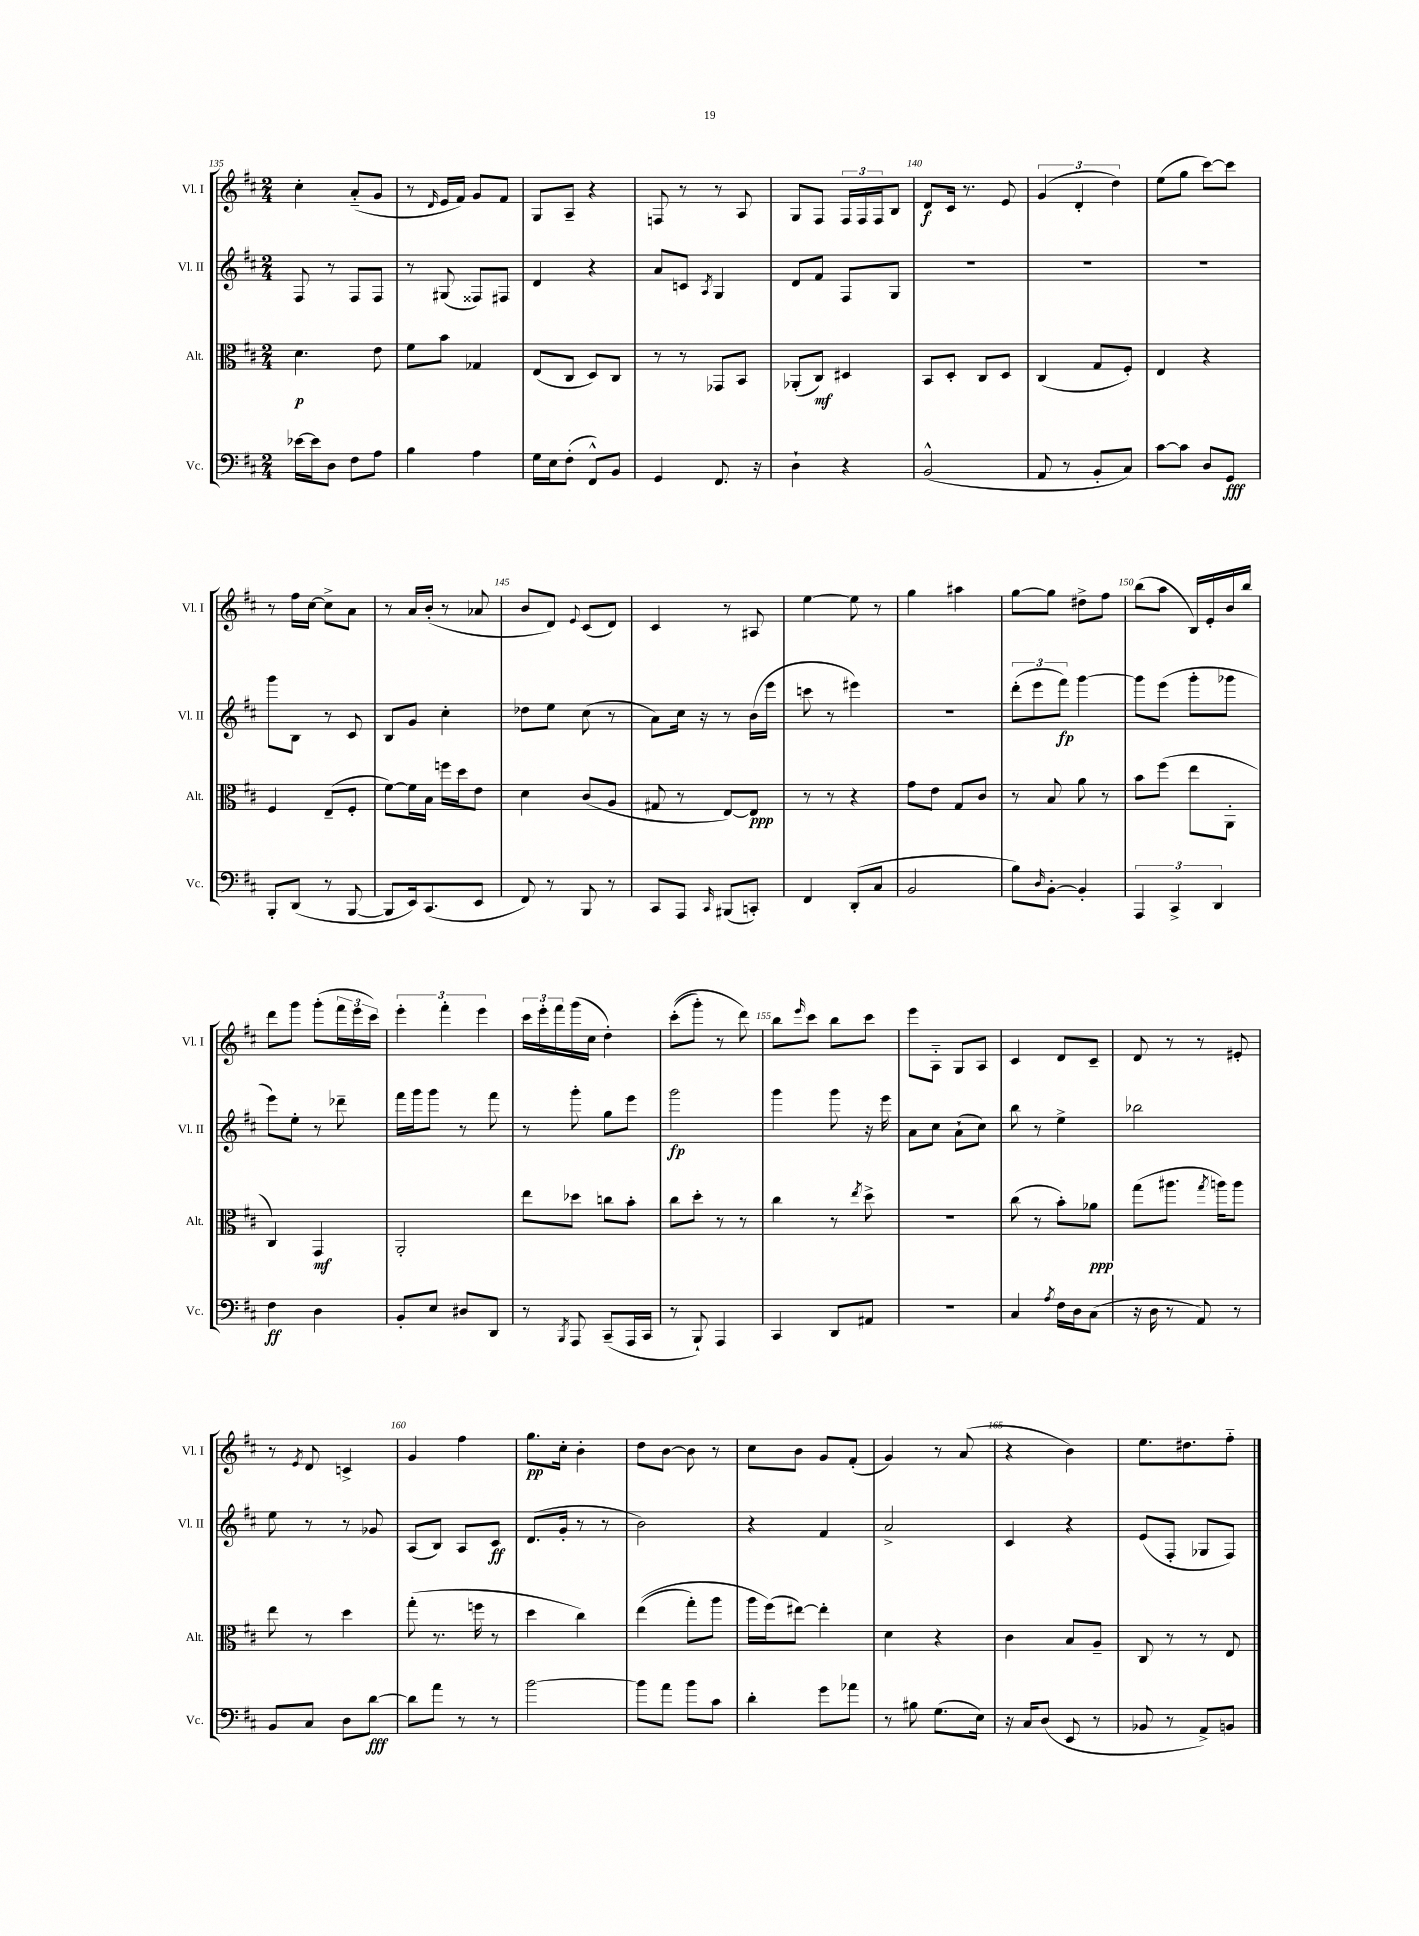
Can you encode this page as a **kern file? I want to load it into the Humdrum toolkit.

**kern	**kern	**kern	**kern
*staff4	*staff3	*staff2	*staff1
*clefF4	*clefC3	*clefG2	*clefG2
*k[f#c#]	*k[f#c#]	*k[f#c#]	*k[f#c#]
*M2/4	*M2/4	*M2/4	*M2/4
[16e-\LL	4.d\	8F#/	4cc#'\
16e-\]J	.	.	.
8D\J	.	8r	.
8F#\L	.	8F#/L	(8a'~/L
8A\J	8e\	8F#/J	8g/J
=	=	=	=
4B\	8f#\L	8r	8r
.	.	.	16qqd/
.	8b\J	(8G#/	16e/LL
.	.	.	16f#/JJ)
4A\	4G-/	8F##/L)	8g/L
.	.	8F#/J	8f#/J
=	=	=	=
16G\LL	(8E/L	4d/	8G/L
16E\J	.	.	.
(8F#'\J	8C#/J	.	8A~/J
8FF#^^/L)	8D/L)	4r	4r
8BB/J	8C#/J	.	.
=	=	=	=
4GG/	8r	8a/L	8F/
.	8r	8c/J	8r
.	.	8qA/	.
8.FF#/	8GG-/L	4G/	8r
.	8BB/J	.	8A/
16r	.	.	.
=	=	=	=
4D`\	(8AA-'/L	8d/L	8G/L
.	8C#/J)	8f#/J	8F#/J
4r	4D#/	8F#/L	24F#/LL
.	.	.	24F#/
.	.	.	24F#/J
.	.	8G/J	8B/J
=	=	=	=
(2BB^^/	8BB/L	2r	8d/L
.	8D'/J	.	16c#/Jk
.	.	.	8.r
.	8C#/L	.	.
.	8D/J	.	8e/
=	=	=	=
8AA/	(4C#/	2r	(6g/
8r	.	.	.
.	.	.	6d'/
8BB'/L	8G/L	.	.
.	.	.	6dd\)
8C#/J)	8F#'/J)	.	.
=	=	=	=
[8c#\L	4E/	2r	(8ee\L
8c#\]J	.	.	8gg\J
8D/L	4r	.	[8ccc#\L)
8GG/J	.	.	8ccc#\]J
=	=	=	=
8BBB'/L	4F#/	8ggg\L	8r
(8DD/J	.	8B\J	16ff#\LL
.	.	.	[16cc#\JJ
8r	(8E~/L	8r	8cc#^\]L
[8BBB/	8F#'/J	8c#/	8a\J
=	=	=	=
8BBB/]L	[8f#\L)	8B/L	8r
16EE/k)	16f#\]L	8g/J	16a/LL
(8.CC#/	16B\JJ	.	(16b'/JJ
.	16ff\LL	4cc#'\	8r
.	16dd\J	.	.
8EE/J	8e\J	.	8a-/
=	=	=	=
8FF#/)	4d\	8dd-\L	8b/L
8r	.	8ee\J	8d/J)
.	.	.	8qqe/
8BBB/	(8c#/L	(8cc#\	(8c#/L
8r	8A/J	8r	8d/J)
=	=	=	=
8CC#/L	8G#/	8a\L)	4c#/
8AAA/J	8r	16cc#\Jk	.
.	.	16r	.
16qqCC#/	.	.	.
(8BBB#/L	[8E/L)	8r	8r
8CC'/J)	8E/]J	(16b\LL	8A#/
.	.	16eee\JJ	.
=	=	=	=
4FF#/	8r	8ccc\	[4ee\
.	8r	8r	.
(8DD'/L	4r	4eee#\)	8ee\]
8C#/J	.	.	8r
=	=	=	=
2BB/	8g\L	2r	4gg\
.	8e\J	.	.
.	8G/L	.	4aa#\
.	8c#/J	.	.
=	=	=	=
8B\L)	8r	(12ddd'\L	[8gg\L
.	.	12eee\	.
16qqD/	.	.	.
[8BB'\J	8B/	.	8gg\]J
.	.	12fff#\J)	.
4BB'/]	8a\	[4ggg\	8dd#^\L
.	8r	.	8ff#\J
=	=	=	=
6AAA/	8b\L	8ggg\]L	(8bb\L
.	(8ff#\J	(8eee\J	8aa\J
6CC#^/	.	.	.
.	8ee\L	8ggg'\L	16B/LL)
.	.	.	16e'/
6DD/	.	.	.
.	8AA'\J	8ggg-\J	16b/
.	.	.	16bb/JJ
=	=	=	=
4F#\	4C#/)	8eee\L)	8ddd\L
.	.	8ee'\J	8ggg\J
4D\	4GG/	8r	(8ggg'\L
.	.	8ddd-~\	24fff#\L
.	.	.	24eee\
.	.	.	24ccc#\JJ)
=	=	=	=
8BB'/L	2AA'/	16fff#\LL	6eee'\
.	.	16ggg\J	.
8E/J	.	8ggg\J	.
.	.	.	6fff#'\
8D#/L	.	8r	.
.	.	.	6eee\
8DD/J	.	8fff#\	.
=	=	=	=
8r	8ee\L	8r	24ccc#\LL
.	.	.	24eee'\
.	.	.	24fff#\
8qBBB/	.	.	.
8AAA/	8dd-\J	8ggg'\	(16ggg\
.	.	.	16cc#\JJ
(8CC#~/L	8cc\L	8gg\L	4dd'\)
16AAA/L	8b'\J	8eee\J	.
16CC#/JJ	.	.	.
=	=	=	=
8r	8cc#\L	2ggg\	&((8ccc#'\L
8BBB`/)	8dd'\J	.	8ggg'\J)
4AAA/	8r	.	8r
.	8r	.	8ddd\&)
=	=	=	=
4CC#/	4cc#\	4ggg\	8bb\L
.	.	.	16qqeee/
.	.	.	8ccc#\J
8DD/L	8r	8ggg\	8bb\L
.	8qee/	.	.
8AA#/J	8dd^\	16r	8ccc#\J
.	.	16eee\	.
=	=	=	=
2r	2r	8a\L	8eee\L
.	.	8cc#\J	8A'~\J
.	.	(8a`\L	8G/L
.	.	8cc#\J)	8A/J
=	=	=	=
4C#/	(8cc#\	8bb\	4c#/
.	8r	8r	.
8qA/	.	.	.
16F#\LL	8b'\L)	4ee^\	8d/L
16D\J	.	.	.
(8C#\J	8a-\J	.	8c#~/J
=	=	=	=
16r	(8gg\L	2bb-\	8d/
16D\	.	.	.
8r	8.aa#\J	.	8r
8AA/)	.	.	8r
.	8qgg/	.	.
.	16aa\LK)	.	.
8r	8aa\J	.	8e#'/
=	=	=	=
8BB/L	8ee\	8ee\	8r
.	.	.	8qe/
8C#/J	8r	8r	8d/
8D\L	4dd\	8r	4c^/
[8d\J	.	8g-/	.
=	=	=	=
8d\]L	(8gg'\	(8A/L	4g/
8a\J	8.r	8B/J)	.
8r	.	8A/L	4ff#\
.	16ff\	.	.
8r	8r	8c#/J	.
=	=	=	=
[2b\	4dd\	(8.d/L	8.gg\L
.	.	16g'/Jk	16cc#'\Jk
.	4cc#\)	8r	4b'\
.	.	8r	.
=	=	=	=
8b\]L	&((4ee\	2b\)	8dd\L
8a\J	.	.	[8b\J
8b\L	8gg'\L)	.	8b\]
8c#\J	8aa\J	.	8r
=	=	=	=
4d'\	16aa\LL	4r	8cc#\L
.	(16ff#\J&)	.	.
.	[8ee#\J)	.	8b\J
8g\L	4ee#'\]	4f#/	8g/L
8a-\J	.	.	(8f#'/J
=	=	=	=
8r	4d\	2a^/	4g/)
8B#\	.	.	.
(8.G\L	4r	.	8r
.	.	.	(8a/
16E\Jk)	.	.	.
=	=	=	=
16r	4c#\	4c#/	4r
16C#/LK	.	.	.
(8D/J	.	.	.
8EE/	8B/L	4r	4b\)
8r	8A~/J	.	.
=	=	=	=
8BB-/	8C#/	(8e/L	8.ee\L
8r	8r	8F#'/J	.
.	.	.	8.dd#\
8AA^/L)	8r	8G-/L	.
8BB/J	8E/	8F#/J)	8ff#'~\J
==	==	==	==
*-	*-	*-	*-
